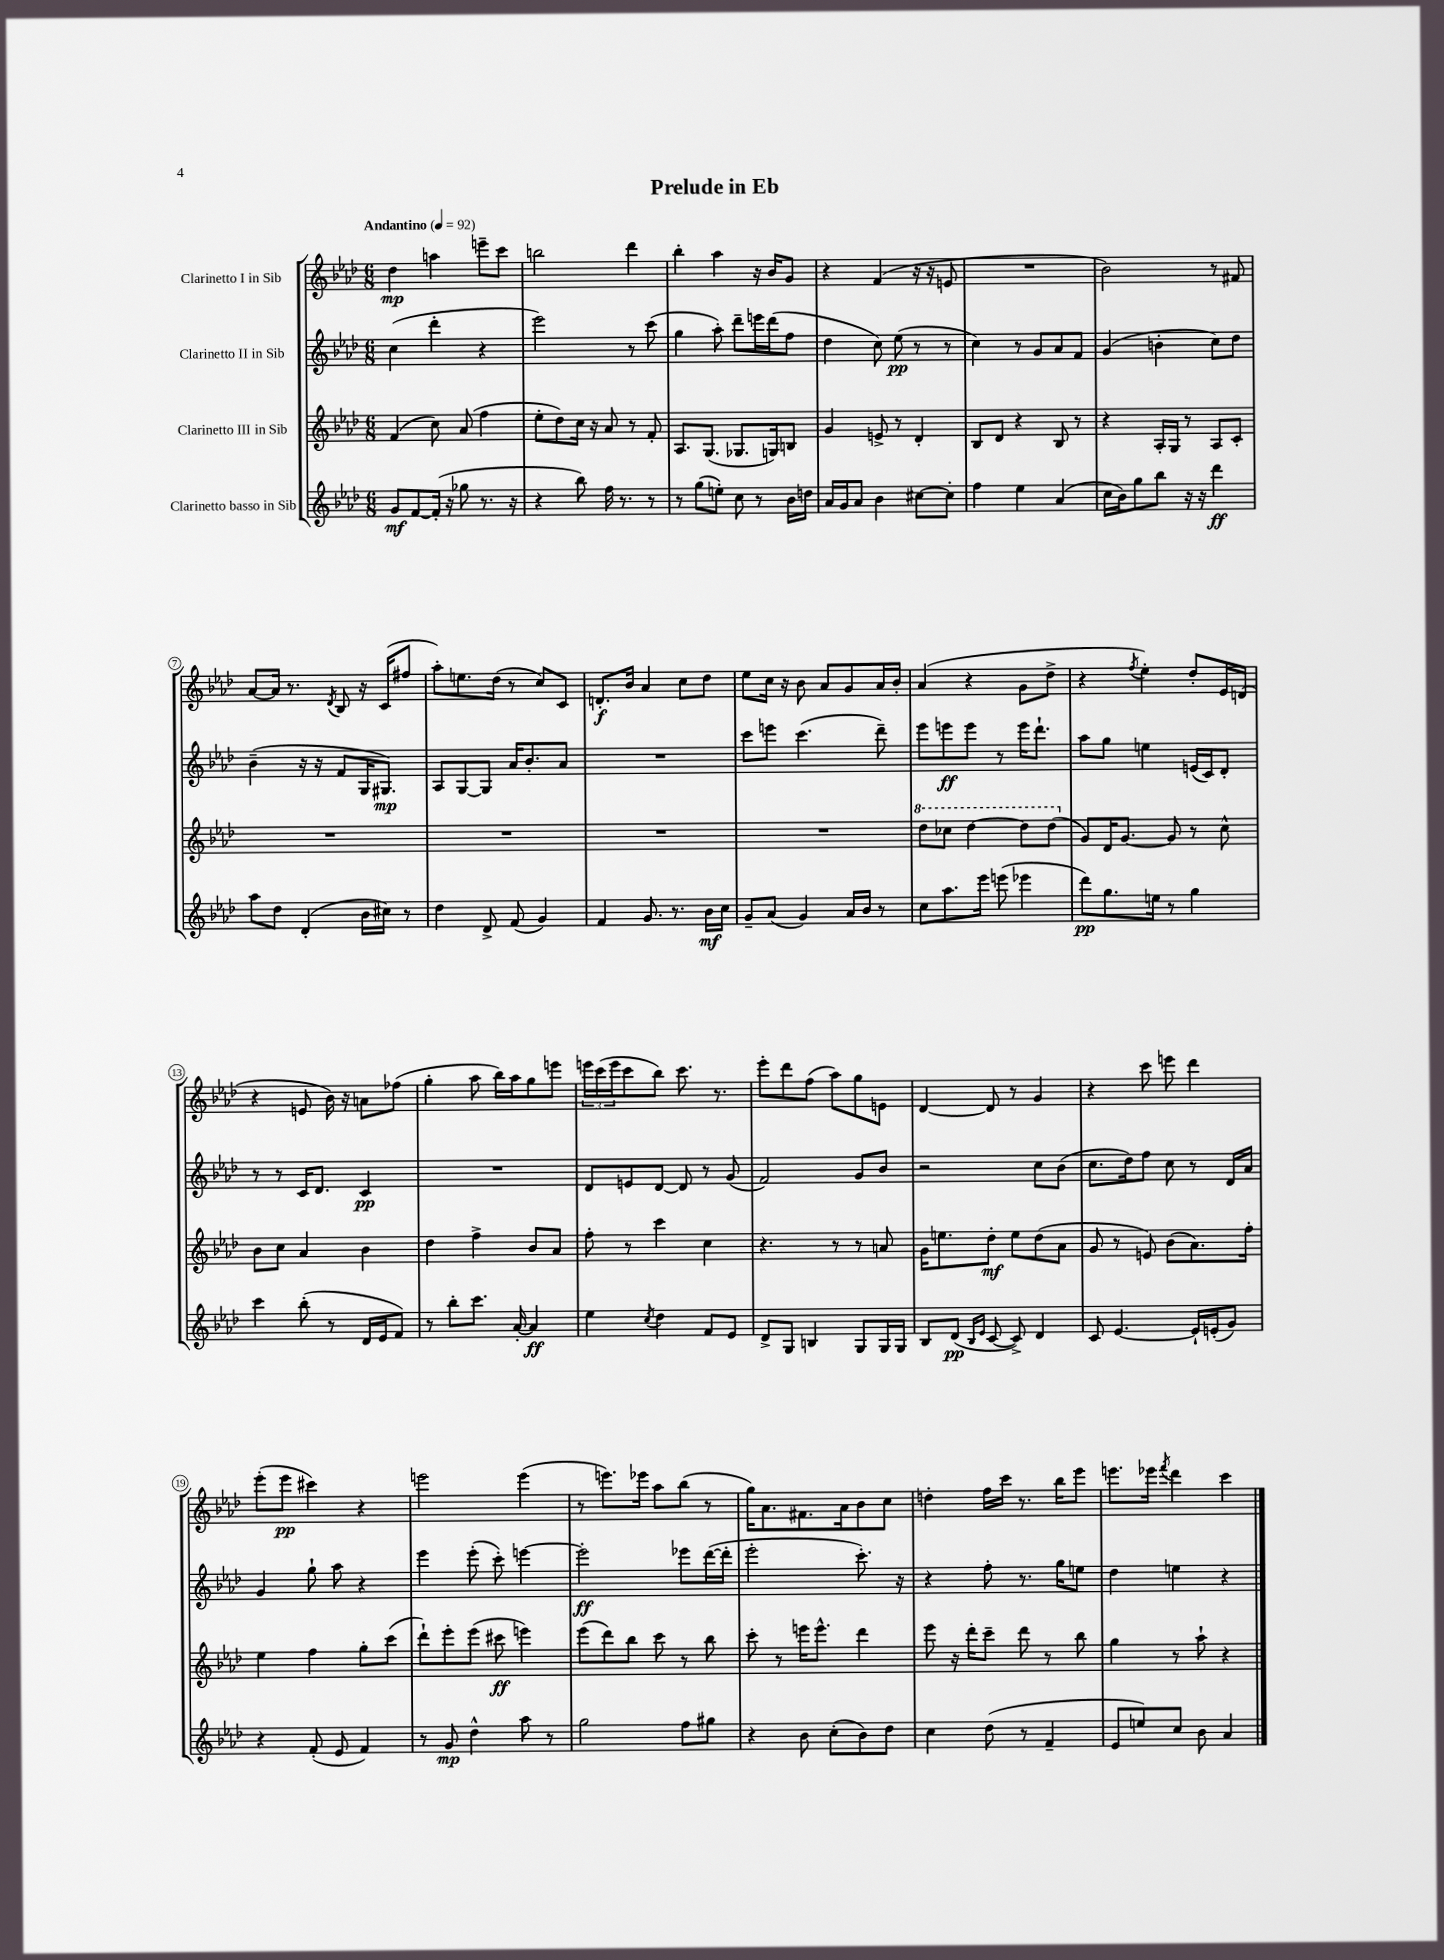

**kern	**kern	**kern	**kern
*staff4	*staff3	*staff2	*staff1
*clefG2	*clefG2	*clefG2	*clefG2
*k[b-e-a-d-]	*k[b-e-a-d-]	*k[b-e-a-d-]	*k[b-e-a-d-]
*M6/8	*M6/8	*M6/8	*M6/8
*MM92	*MM92	*MM92	*MM92
8g	(4f	(4cc	4dd-
[8f	.	.	.
(16f']	8cc)	4ddd-'	4aa
16r	.	.	.
8gg-	(8a-	.	.
8.r	4ff	4r	8eee~
.	.	.	8ccc
16r	.	.	.
=	=	=	=
4r	8ee-'	2eee-)	2bb
.	8dd-)	.	.
8bb-)	16cc	.	.
.	16r	.	.
16ff	8a-	.	.
8.r	.	.	.
.	8r	8r	4ddd-
8r	8f'	(8ccc	.
=	=	=	=
8r	8.A-	4gg	4bb-'
(8gg	.	.	.
.	(8.G	.	.
8ee')	.	8aa-')	4aa-
8cc	8.G-	8ddd-~	.
8r	.	16eee	16r
.	16G)	(16ddd-	16b-
16b-	8B	8ff	8g
16dd	.	.	.
=	=	=	=
16a-	4g	4dd-	4r
16g	.	.	.
8a-	.	.	.
4b-	8e^	8cc)	(4f
.	8r	(8ee-	.
[8cc#	4d-'	8r	16r
.	.	.	16r
8cc#']	.	8r	8e
=	=	=	=
4ff	8B-	4cc)	2.r
.	8d-	.	.
4ee-	4r	8r	.
.	.	8g	.
(4a-	8B-	8a-	.
.	8r	8f	.
=	=	=	=
16cc	4r	(4g	2b-)
16b-)	.	.	.
8gg	.	.	.
8bb-	16A-'	4b'	.
.	16G	.	.
16r	8r	.	.
16r	.	.	.
4ddd-	8A-	8cc)	8r
.	8c'	8dd-	8f#
=	=	=	=
8aa-	2.r	(4b-~	[8a-
8dd-	.	.	16a-]
.	.	.	8.r
(4d-'	.	16r	.
.	.	16r	.
.	.	.	8qd-
.	.	8f	8B-
16b-	.	16G	16r
16cc#)	.	8.G#)	(16c
8r	.	.	8ff#
=	=	=	=
4dd-	2.r	8A-	8aa-')
.	.	[8G	8.ee
8d-^	.	8G]	.
.	.	.	(16dd-
(8f	.	16a-	8r
.	.	8.b-'	.
4g)	.	.	8cc)
.	.	8a-	8c
=	=	=	=
4f	2.r	2.r	8.d'
.	.	.	16b-
8.g	.	.	4a-
8.r	.	.	.
.	.	.	8cc
16b-	.	.	8dd-
16cc	.	.	.
=	=	=	=
8g~	2.r	8ccc	8ee-
(8a-	.	8eee	16cc
.	.	.	16r
4g)	.	(4.ccc	8b-
.	.	.	8a-
16a-	.	.	8g
16b-	.	.	.
8r	.	8ddd-~)	16a-
.	.	.	16b-'
=	=	=	=
8cc	8ddd-	8eee-	(4a-
8.aa-	8ccc-	8eee	.
.	[4ddd-	8eee	4r
16eee-	.	.	.
(8eee	.	8r	.
4eee-	8ddd-]	16eee	8g
.	.	8.ddd-`	.
.	(8ddd-	.	8dd-^
=	=	=	=
8ddd-)	8g)	8aa-	4r
8.gg	16d-	8gg	.
.	[8.g	.	.
.	.	.	8qff
.	.	4ee	4ee-')
16ee	.	.	.
8r	8g]	.	.
4gg	8r	(16e	8dd-'
.	.	16c)	.
.	8cc^^	8d-'	16e-
.	.	.	(16d
=	=	=	=
4ccc	8b-	8r	4r
.	8cc	8r	.
(8bb-'	4a-	16c	8e
.	.	8.d-	.
8r	.	.	16b-)
.	.	.	16r
16d-	4b-	4c	8a
16e-	.	.	.
8f)	.	.	(8ff-
=	=	=	=
8r	4dd-	2.r	4gg'
8bb-'	.	.	.
8.ccc	4ff^	.	8aa-
.	.	.	16bb-)
[16a-'	.	.	16aa-
4a-]	8b-	.	8gg
.	8a-	.	8eee
=	=	=	=
4ee-	8ff'	8d-	24eee
.	.	.	(24ccc
.	.	.	24eee
.	8r	8e	8ccc
8qcc	.	.	.
4dd-	4ccc	[8d-	8bb-)
.	.	8d-]	8.ccc
8f	4cc	8r	.
.	.	.	8.r
8e-	.	(8g	.
=	=	=	=
8d-^	4.r	2f)	8eee-'
8G	.	.	8ddd-
4B	.	.	(8ff
.	8r	.	8aa-)
8G	8r	8g	8gg
16G	8a	8b-	8e
16G	.	.	.
=	=	=	=
8B-	16g	2r	[4d-
.	8.ee	.	.
(8d-	.	.	.
16qqB-	.	.	.
16qqe-	.	.	.
[8c	8dd-'	.	8d-]
8c^])	8ee	.	8r
4d-	(8dd-	8cc	4g
.	8a-	(8b-	.
=	=	=	=
8c	8g	8.cc	4r
[4.e-	8r	.	.
.	.	16dd-)	.
.	8e)	8ff	8ccc
.	(8b-	8cc	8eee
16e-`]	8.a-)	8r	4ddd-
(16e'	.	.	.
8g)	.	16d-	.
.	16ff'	16a-	.
=	=	=	=
4r	4ee-	4g	(8eee-'
.	.	.	8eee-
(8f'	4ff	8gg`	4ccc#)
8e-	.	8aa-	.
4f)	8gg'	4r	4r
.	(8ccc	.	.
=	=	=	=
8r	8ddd-`)	4eee-	2eee
8g	8eee-'	.	.
4dd-^^	(8eee-	(8eee-'	.
.	8ccc#	8ccc')	.
8aa-	4eee)	[4eee	(4eee
8r	.	.	.
=	=	=	=
2gg	(8eee-	2eee']	8r
.	8ddd-)	.	8.eee)
.	8bb-	.	.
.	.	.	16eee-
.	8ccc	.	8aa-
8ff	8r	8eee-	(8bb-
8gg#	8bb-	([16ddd-	8r
.	.	16ddd-']	.
=	=	=	=
4r	8ccc'	2eee-'	16gg)
.	.	.	8.a-
.	8r	.	.
8b-	16eee	.	8.f#
.	8.eee^^	.	.
(8cc'	.	.	.
.	.	.	16a-
8b-)	4ddd-	8.ccc')	8b-
8dd-	.	.	8cc
.	.	16r	.
=	=	=	=
4cc	8eee-	4r	4dd'
.	16r	.	.
.	16ddd-'	.	.
(8dd-	8ccc~	8ff'	16ff
.	.	.	16ccc
8r	8ddd-	8.r	8.r
4f~	8r	.	.
.	.	16gg	16bb-
.	8bb-	8ee	8eee-
=	=	=	=
8e-	4gg	4dd-	8.eee
8ee)	.	.	.
.	.	.	16eee-
.	.	.	8qfff
8cc	8r	4ee	4ddd-
8b-	8aa-`	.	.
4a-	4r	4r	4ccc
==	==	==	==
*-	*-	*-	*-
